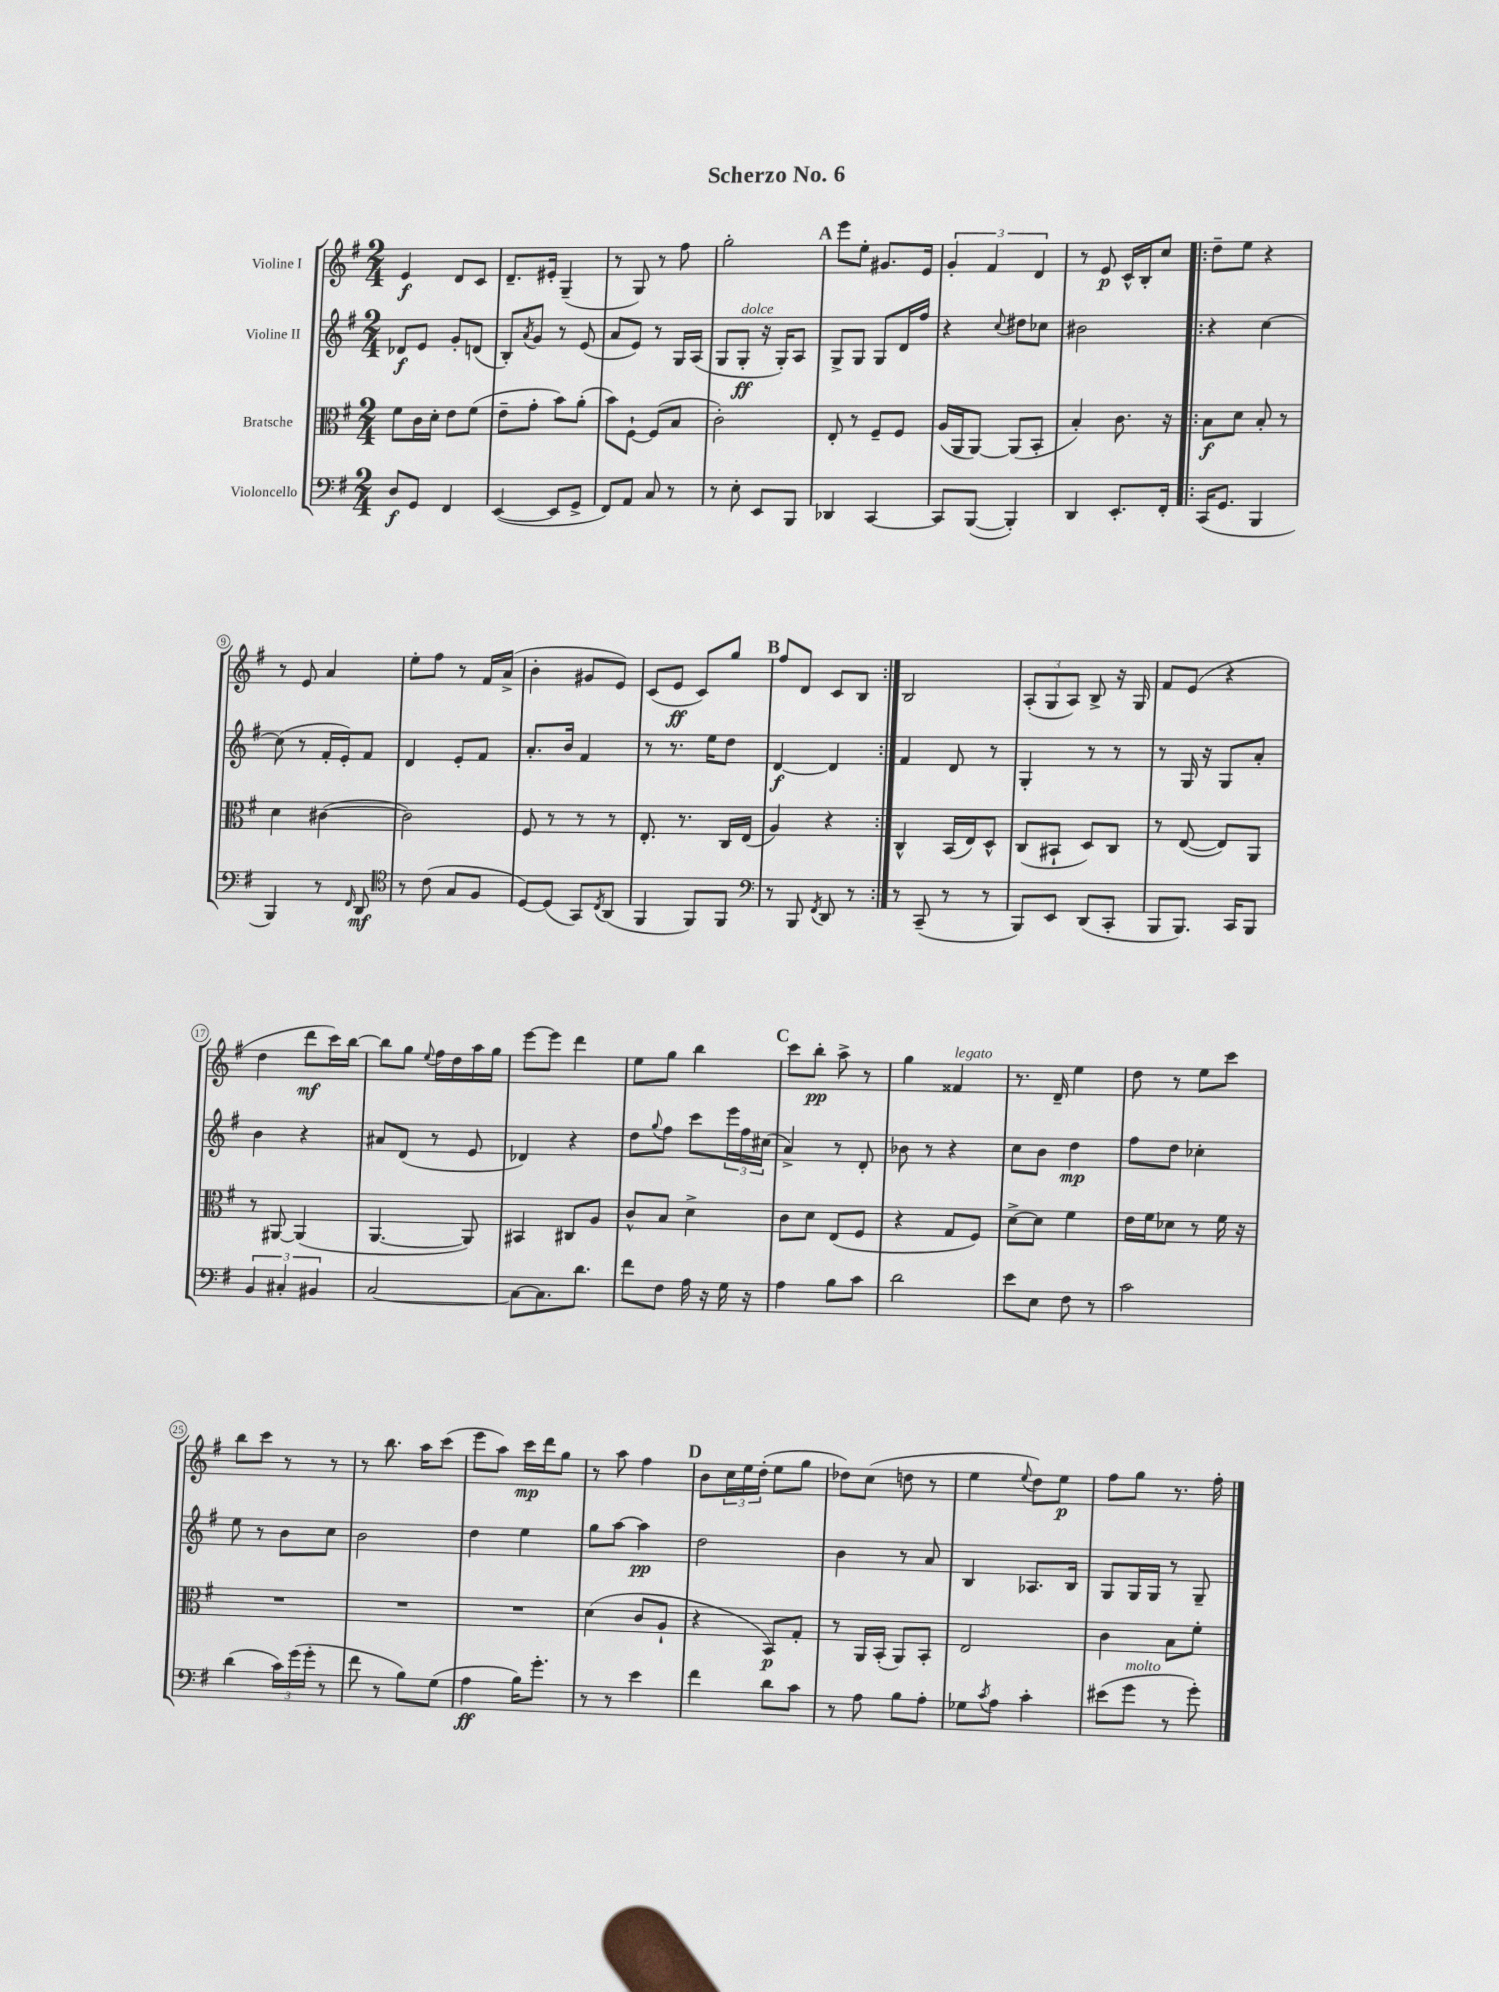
\header { title = "Scherzo No. 6" }
<<
\new StaffGroup <<
\new Staff = "s0" \with { instrumentName = "Violine I" } {
    \clef treble \key g \major \numericTimeSignature \time 2/4
    e'4\f d'8 c'8 |
    d'8.-- eis'16-. g4--( |
    r8 g8) r8 fis''8 |
    g''2-. |
    \mark \markup { \bold "A" } e'''8 e''8-. gis'8. e'16 |
    \tuplet 3/2 { g'4-. fis'4 d'4 } |
    r8 e'8\p c'16-^ b16-. c''8 |
    \repeat volta 2 { d''8-- e''8 r4 |
    r8 e'8 a'4 |
    e''8-. fis''8 r8 fis'16 a'16->( |
    b'4-. gis'8 e'8) |
    c'8( e'8\ff c'8) g''8 |
    \mark \markup { \bold "B" } fis''8 d'8 c'8 b8 | }
    b2 |
    \tuplet 3/2 { a8-.( g8 a8) } b8-> r16 g16 |
    fis'8 e'8( r4 |
    d''4 d'''8\mf c'''16) b''16~ |
    b''8 g''8 \appoggiatura { e''8 } fis''16 d''16 a''16 g''16 |
    e'''8~ e'''8 d'''4 |
    e''8 g''8 b''4 |
    \mark \markup { \bold "C" } c'''8 b''8-.\pp a''8-> r8 |
    g''4 fisis'4^\markup { \italic "legato" } |
    r8. d'16-- e''4 |
    d''8 r8 e''8 c'''8 |
    b''8 c'''8 r8 r8 |
    r8 b''8. a''16 c'''8( |
    e'''8 a''8) c'''16\mp d'''16 g''8 |
    r8 a''8 fis''4 |
    \mark \markup { \bold "D" } b'8 \tuplet 3/2 { c''16 e''16 d''16-.( } e''8 g''8 |
    des''8) c''8( d''8 r8 |
    e''4 \appoggiatura { e''8 } d''8) e''8\p |
    fis''8 g''8 r8. fis''16-. \bar "|." |
}
\new Staff = "s1" \with { instrumentName = "Violine II" } {
    \clef treble \key g \major \numericTimeSignature \time 2/4
    des'8\f e'8 g'8-. d'8( |
    b8-.) \acciaccatura { a'8 } g'8 r8 e'8( |
    a'8 e'8) r8 g16 a16( |
    g8 g8-.\ff^\markup { \italic "dolce" } r16 g16-.) a8 |
    \mark \markup { \bold "A" } g8-> g8 g8 d'16 fis''16 |
    r4 \appoggiatura { c''8 } dis''8 ces''8 |
    bis'2 |
    \repeat volta 2 { r4 c''4~ |
    c''8( r8 fis'16-. e'16-.) fis'8 |
    d'4 e'8-. fis'8 |
    a'8.-. b'16 fis'4 |
    r8 r8. e''16 d''8 |
    \mark \markup { \bold "B" } d'4~\f d'4 | }
    fis'4 d'8 r8 |
    g4-. r8 r8 |
    r8 g16 r16 g8 a'8-. |
    b'4 r4 |
    ais'8 d'8( r8 e'8 |
    des'4) r4 |
    d''8 \appoggiatura { g''8 } fis''8 c'''8 \tuplet 3/2 { e'''16 fis''16 cis''16( } |
    \mark \markup { \bold "C" } a'4->) r8 d'8-. |
    bes'8 r8 r4 |
    c''8 b'8 d''4\mp |
    fis''8 d''8 ces''4-. |
    e''8 r8 b'8 c''8 |
    b'2 |
    d''4 e''4 |
    g''8 a''8~ a''4\pp |
    \mark \markup { \bold "D" } d''2 |
    b'4 r8 a'8 |
    b4 aes8. b16 |
    g8 g16 g16 r8 g8-- \bar "|." |
}
\new Staff = "s2" \with { instrumentName = "Bratsche" } {
    \clef alto \key g \major \numericTimeSignature \time 2/4
    fis'8 c'16 d'16-. e'8 fis'8( |
    e'8-- g'8-. b'8) a'8-.( |
    b'8) fis8~-! fis8( b8 |
    c'2-.) |
    \mark \markup { \bold "A" } e8-. r8 fis8-- fis8 |
    a16( a,16 a,8~) a,8( b,8-. |
    b4-.) c'8. r16 |
    \repeat volta 2 { b8\f d'8 b8-. r8 |
    d'4 cis'4~( |
    cis'2) |
    fis8 r8 r8 r8 |
    e8.-. r8. c16 e16( |
    \mark \markup { \bold "B" } a4) r4 | }
    c4-^ b,16( e16) d8-^ |
    c8( bis,8-! d8) c8 |
    r8 e8~( e8) a,8 |
    r8 ais,8~ ais,4( |
    a,4.~ a,8) |
    bis,4 cis8 a8 |
    c'8-^ b8 d'4-> |
    \mark \markup { \bold "C" } c'8 d'8 e8( fis8 |
    r4 g8 fis8) |
    d'8~-> d'8 fis'4 |
    e'16 fis'16 des'8 r8 fis'16 r16 |
    R2 |
    R2 |
    R2 |
    d'4( c'8 a8-! |
    \mark \markup { \bold "D" } r4 b,8\p) g8-. |
    r8 a,16 b,16-.( a,8) b,8-. |
    e2 |
    c'4 b8 fis'8-. \bar "|." |
}
\new Staff = "s3" \with { instrumentName = "Violoncello" } {
    \clef bass \key g \major \numericTimeSignature \time 2/4
    d8\f g,8 fis,4 |
    e,4~( e,8 g,8-> |
    fis,8) a,8 c8 r8 |
    r8 e8-. e,8 b,,8 |
    \mark \markup { \bold "A" } des,4 c,4~ |
    c,8 b,,8~( b,,4-.) |
    d,4 e,8.-. fis,16-. |
    \repeat volta 2 { c,16( g,8. b,,4 |
    b,,4) r8 \grace { fis,16 } d,8\mf |
    \clef tenor r8 c'8( g8 fis8 |
    d8~) d8( g,8) \acciaccatura { c8 } a,8( |
    fis,4 fis,8) fis,8 |
    \mark \markup { \bold "B" } \clef bass r8 b,,8 \acciaccatura { fis,8 } d,8 r8 | }
    r8 c,8--( r8 r8 |
    b,,8) e,8 d,8( c,8-. |
    b,,8 b,,8.) c,16 b,,8 |
    \tuplet 3/2 { b,4 cis4-. bis,4 } |
    c2~ |
    c8~ c8. d'8. |
    fis'8 fis8 a16 r16 g16 r16 |
    \mark \markup { \bold "C" } a4 b8 c'8 |
    d'2 |
    e'8 e8 fis8 r8 |
    c'2 |
    d'4( \tuplet 3/2 { c'16) g'16( g'16-. } r8 |
    fis'8 r8 b8) g8( |
    a4\ff b16) g'8.-. |
    r8 r8 e'4 |
    \mark \markup { \bold "D" } fis'4 d'8 c'8 |
    r8 a8 b8 a8-. |
    ges8 \acciaccatura { c'8 } a8 c'4-. |
    eis'8( g'8^\markup { \italic "molto" } r8 g'8-.) \bar "|." |
}
>>
>>
\layout { \context { \Score \override BarNumber.stencil = #(make-stencil-circler 0.1 0.3 ly:text-interface::print) } }
